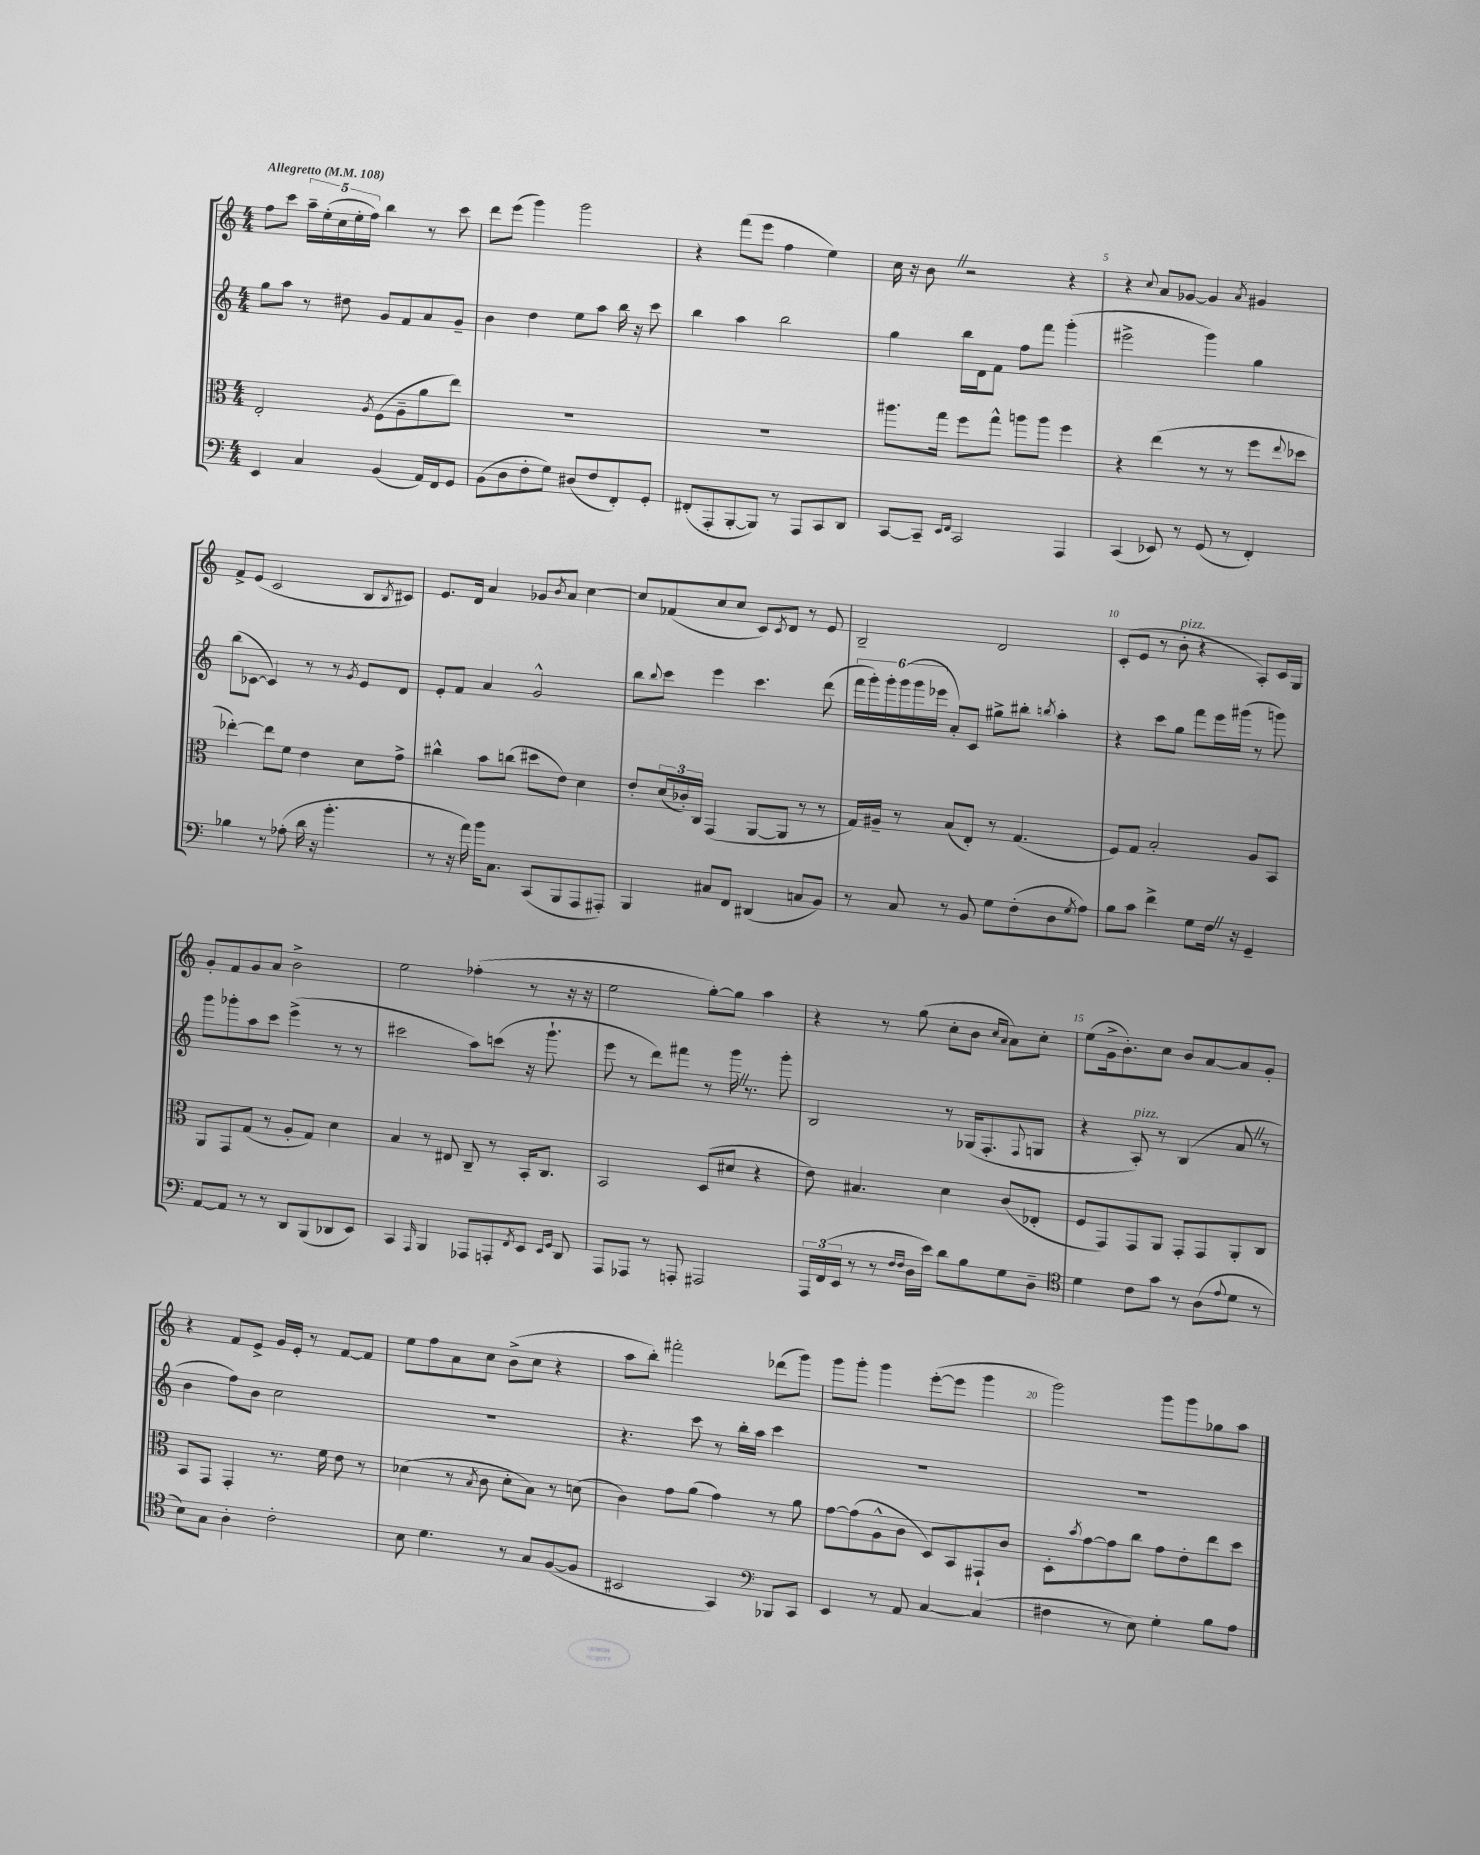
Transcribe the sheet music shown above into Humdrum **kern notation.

**kern	**kern	**kern	**kern
*staff4	*staff3	*staff2	*staff1
*clefF4	*clefC3	*clefG2	*clefG2
*k[]	*k[]	*k[]	*k[]
*M4/4	*M4/4	*M4/4	*M4/4
*MM108	*MM108	*MM108	*MM108
4EE/	2E'/	8gg\L	8ff\L
.	.	8aa\J	8ccc\J
4C/	.	8r	20aa~\LL
.	.	.	(20ee'\
.	.	.	20cc\
.	.	8dd#\	.
.	.	.	20ee'\
.	.	.	20ff\JJ)
.	8qA/	.	.
(4BB/	(8F\L	8g/L	4bb\
.	8A~\	8f/	.
16AA/LL)	8a\	8a/	8r
16FF/J	.	.	.
8GG/J	8ee\J)	8g~/J	8ccc\
=	=	=	=
(8BB\L	1r	4b\	8ddd\L
8D\	.	.	(8eee\J
8F'\	.	4dd\	4ggg\)
8G\J)	.	.	.
(8D#/L	.	8ee\L	2ggg\
8F/	.	8aa\J	.
8FF'/)	.	16bb\	.
.	.	16r	.
8GG'/J	.	8ccc\	.
=	=	=	=
(8FF#'/L	1r	4bb\	4r
8AAA'/	.	.	.
[8BBB'/	.	4aa\	(8fff\L
8BBB/]J)	.	.	8eee\J
8r	.	2bb\	4ff\
8AAA/L	.	.	.
8CC/	.	.	4ee\)
8DD/J	.	.	.
=	=	=	=
[8CC/L	8.aa#\L	4gg\	16cc\
.	.	.	16r
8CC~/]J	.	.	8b\
.	16gg\Jk	.	.
16qqEE/LL	.	.	.
16qqFF/JJ	.	.	.
2CC/	8ff\L	16bb\LL	2r
.	.	16d\J	.
.	8gg^^\J	8f\J	.
.	8aa\L	8ff\L	.
.	8aa\J	8fff\J	.
4AAA/	4ff\	(4ggg'\	4r
=	=	=	=
(4CC/	4r	2eee#^\	4r
.	.	.	8qqcc/
8EE-/)	(4ee\	.	8a/L
8r	.	.	[8g-/J
(8GG/	8r	4ggg\)	4g-/]
8r	8r	.	.
.	.	.	8qa/
4FF'/)	8ff\L	4gg\	4g#/
.	8qqee/	.	.
.	8dd-\J	.	.
=	=	=	=
4B-\	[4ee-'\)	(8bb\L	8f^/L
.	.	[8c-\J	(8e/J
8r	8ee-\]L	4c-/])	2c/
(8A-'\	8f\J	.	.
16d\	4e\	8r	.
16r	.	.	.
4.b'\	.	8r	.
.	.	8qg/	.
.	8d\L	8e/L	8B/L
.	.	.	8qB/
.	8g^\J	8d/J	8c#/J)
=	=	=	=
8r	4cc#^^\	8e'/L	8.e/L
16r	.	8f/J	.
16a\)	.	.	16d/Jk
16b\LK	8b\L	4a/	4a/
8.C\J	.	.	.
.	(8cc\J	.	.
(8CC/L	8dd#\L	2g^^/	8g-/L
.	.	.	8qb/
8BBB/	8e\J)	.	8a/J
8AAA/	4d\	.	[4cc\
8AAA#'/J)	.	.	.
=	=	=	=
4BBB/	8e'/L	8bb\L	8cc/]L
.	.	8qqbb/	.
.	(24d/L	8ccc\J	(8f-/
.	24c-'/)	.	.
.	24C/JJ	.	.
8C#/L	(4GG/	4eee\	8cc/
8FF/J	.	.	8cc/J
(4DD#/	[8AA/L	4.ccc\	8c/L)
.	.	.	8qc/
.	8AA/]J	.	8d/J
8C/L	8r	.	8r
8BB/J)	8r	(8ddd\	8e/
=	=	=	=
8r	16G/LL)	24fff\LL	2B~/
.	.	24ggg'\)	.
.	16A#~/JJ	.	.
.	.	24ggg'\	.
8C/	8r	(24ggg\	.
.	.	24ggg\	.
.	.	24eee-\JJ	.
8r	(8B/L	8a'/L)	.
8BB/	8E'/J)	8c/J	.
8G\L	8r	8gg#^\L	2d/
(8F'\	(4.G/	8bb#'\J	.
.	.	8qbb/	.
8D\	.	4aa'\	.
8qG/	.	.	.
8A\J)	.	.	.
=	=	=	=
8B\L	8F/L)	4r	(8c'/L
8c\J	8G/J	.	8e/J
4f^\	2B'/	8ccc\L	8r
.	.	8gg\J	8b'\
8G\L	.	8fff\L	4r
16F\Jk	.	16eee\L	.
16r	.	(16ggg#\JJ	.
4GG~/	8A/L	8r	8A'/L)
.	8BB/J	8ggg\)	16c/L
.	.	.	16G/JJ
=	=	=	=
[8AA/L	8AA/L	8ggg\L	8g'/L
8AA/]J	8GG/	8ggg-'\	8f/
8r	(8G/J	8aa\	8g/
8r	8r	8ccc\J	8a/J
8DD/L	8A'/L	(4eee^\	2b^\
(8BBB/	8G/J)	.	.
8DD-/	4d\	8r	.
8EE/J)	.	8r	.
=	=	=	=
4CC/	4B/	2ccc#\	2ee\
16qqAAA/	.	.	.
4BBB/	8r	.	.
.	8E#/	.	.
8AAA-/L	8C~/	8aa\L)	(4ff-'\
8AAA'/	8r	(8ccc\J	.
8qFF/	.	.	.
8EE/J	16BB'/LK	16r	8r
.	8.C/J	8.ggg`\	.
16qqEE/LL	.	.	.
16qqGG/JJ	.	.	.
8DD/	.	.	16r
.	.	.	16r
=	=	=	=
8AAA/L	2BB/	8eee\	2ee\
8AAA-/J	.	8r	.
8r	.	8ddd\L)	.
8AAA'/	.	8fff#\J	.
2AAA#/	(8D/L	8r	[8gg'\L)
.	8d#/J	16ggg\	8gg\]J
.	.	8.r	.
.	4r	.	4aa\
.	.	8ggg'\	.
=	=	=	=
24AAA/LL	8e\)	2B/	4r
(24FF/	.	.	.
24EE/JJ	.	.	.
8r	4.B#/	.	.
8r	.	.	8r
16qqF/LL	.	.	.
16qqF/JJ	.	.	.
16D\LL	.	.	(8gg\
16e\JJ)	.	.	.
8d\L	4d\	8r	8cc'\L
8B\	.	(16G-/LK	8b\J
.	.	8.F'/	.
.	.	.	16qqcc/LL
.	.	.	16qqa/JJ
8G\	(8c/L	.	8a\L)
.	.	8qqF/	.
8D~\J	8E-'/J	8G/J	8cc'\J
=	=	=	=
*clefC4	*	*	*
4d\	8F/L	4r	(8ee\L
.	8GG/)	.	16g^\k
.	.	.	8.b'\)
8c\L	8GG/	8A'/)	.
8g\J	8AA/J	8r	8cc\J
8r	8GG'/L	(4B/	8b/L
(8A\L	8GG/	.	[8a/
8qqe/	.	.	.
8d\J	8AA'/	8a/	8a/]
8r	8C/J	8r	8g'/J
=	=	=	=
8B\L)	8BB/L	4b\	4r
8G\J	8GG/J	.	.
4A'\	4GG'/	8ff\L)	8f/L
.	.	8b\J	8e^/J
2c'\	8.r	2cc\	16g/LL
.	.	.	16e'/JJ
.	.	.	8r
.	16f\	.	.
.	8e\	.	[8f/L
.	8r	.	8f/]J
=	=	=	=
8B\	(4d-\	1r	8ee\L
4.d\	.	.	8ff\
.	8r	.	8a\
.	8qB/	.	.
.	8c\	.	8cc\J
8r	8d-'\L	.	(8b^\L
8G/L	8B\J)	.	8cc\J
([8F/	8r	.	4r
8F/]J	(8d\	.	.
=	=	=	=
2BB#/	4c\)	4.r	8aa\L
.	.	.	8bb'\J)
.	8g\L	.	2fff#'\
.	(8a\J	8ccc\	.
4GG/)	4g\)	8r	.
.	.	16bb'\LL	.
.	.	16aa\JJ	.
*clefF4	*	*	*
8BBB-/L	8r	4ccc\	(8ddd-\L
8CC/J	8a\	.	8ggg\J)
=	=	=	=
4EE/	[8g\L	1r	8ggg\L
.	(8g\]	.	8ggg'\J
8r	8A^^\	.	4ggg\
8AA/	8c\J	.	.
[4C/	8D/L)	.	([8eee'\L
.	8BB/	.	8eee\]J
(4C/]	8GG#`/	.	4ggg\
.	8c/J	.	.
=	=	=	=
4F#\	8D'\L	1r	2ggg\)
.	8qb/	.	.
.	[8g\	.	.
8r	8g\]	.	.
8E\)	8cc\J	.	.
4G'\	8g\L	.	8ggg\L
.	8e'\	.	8ggg\
8B\L	8ee\	.	8gg-\
8A\J	8dd\J	.	8aa\J
==	==	==	==
*-	*-	*-	*-
